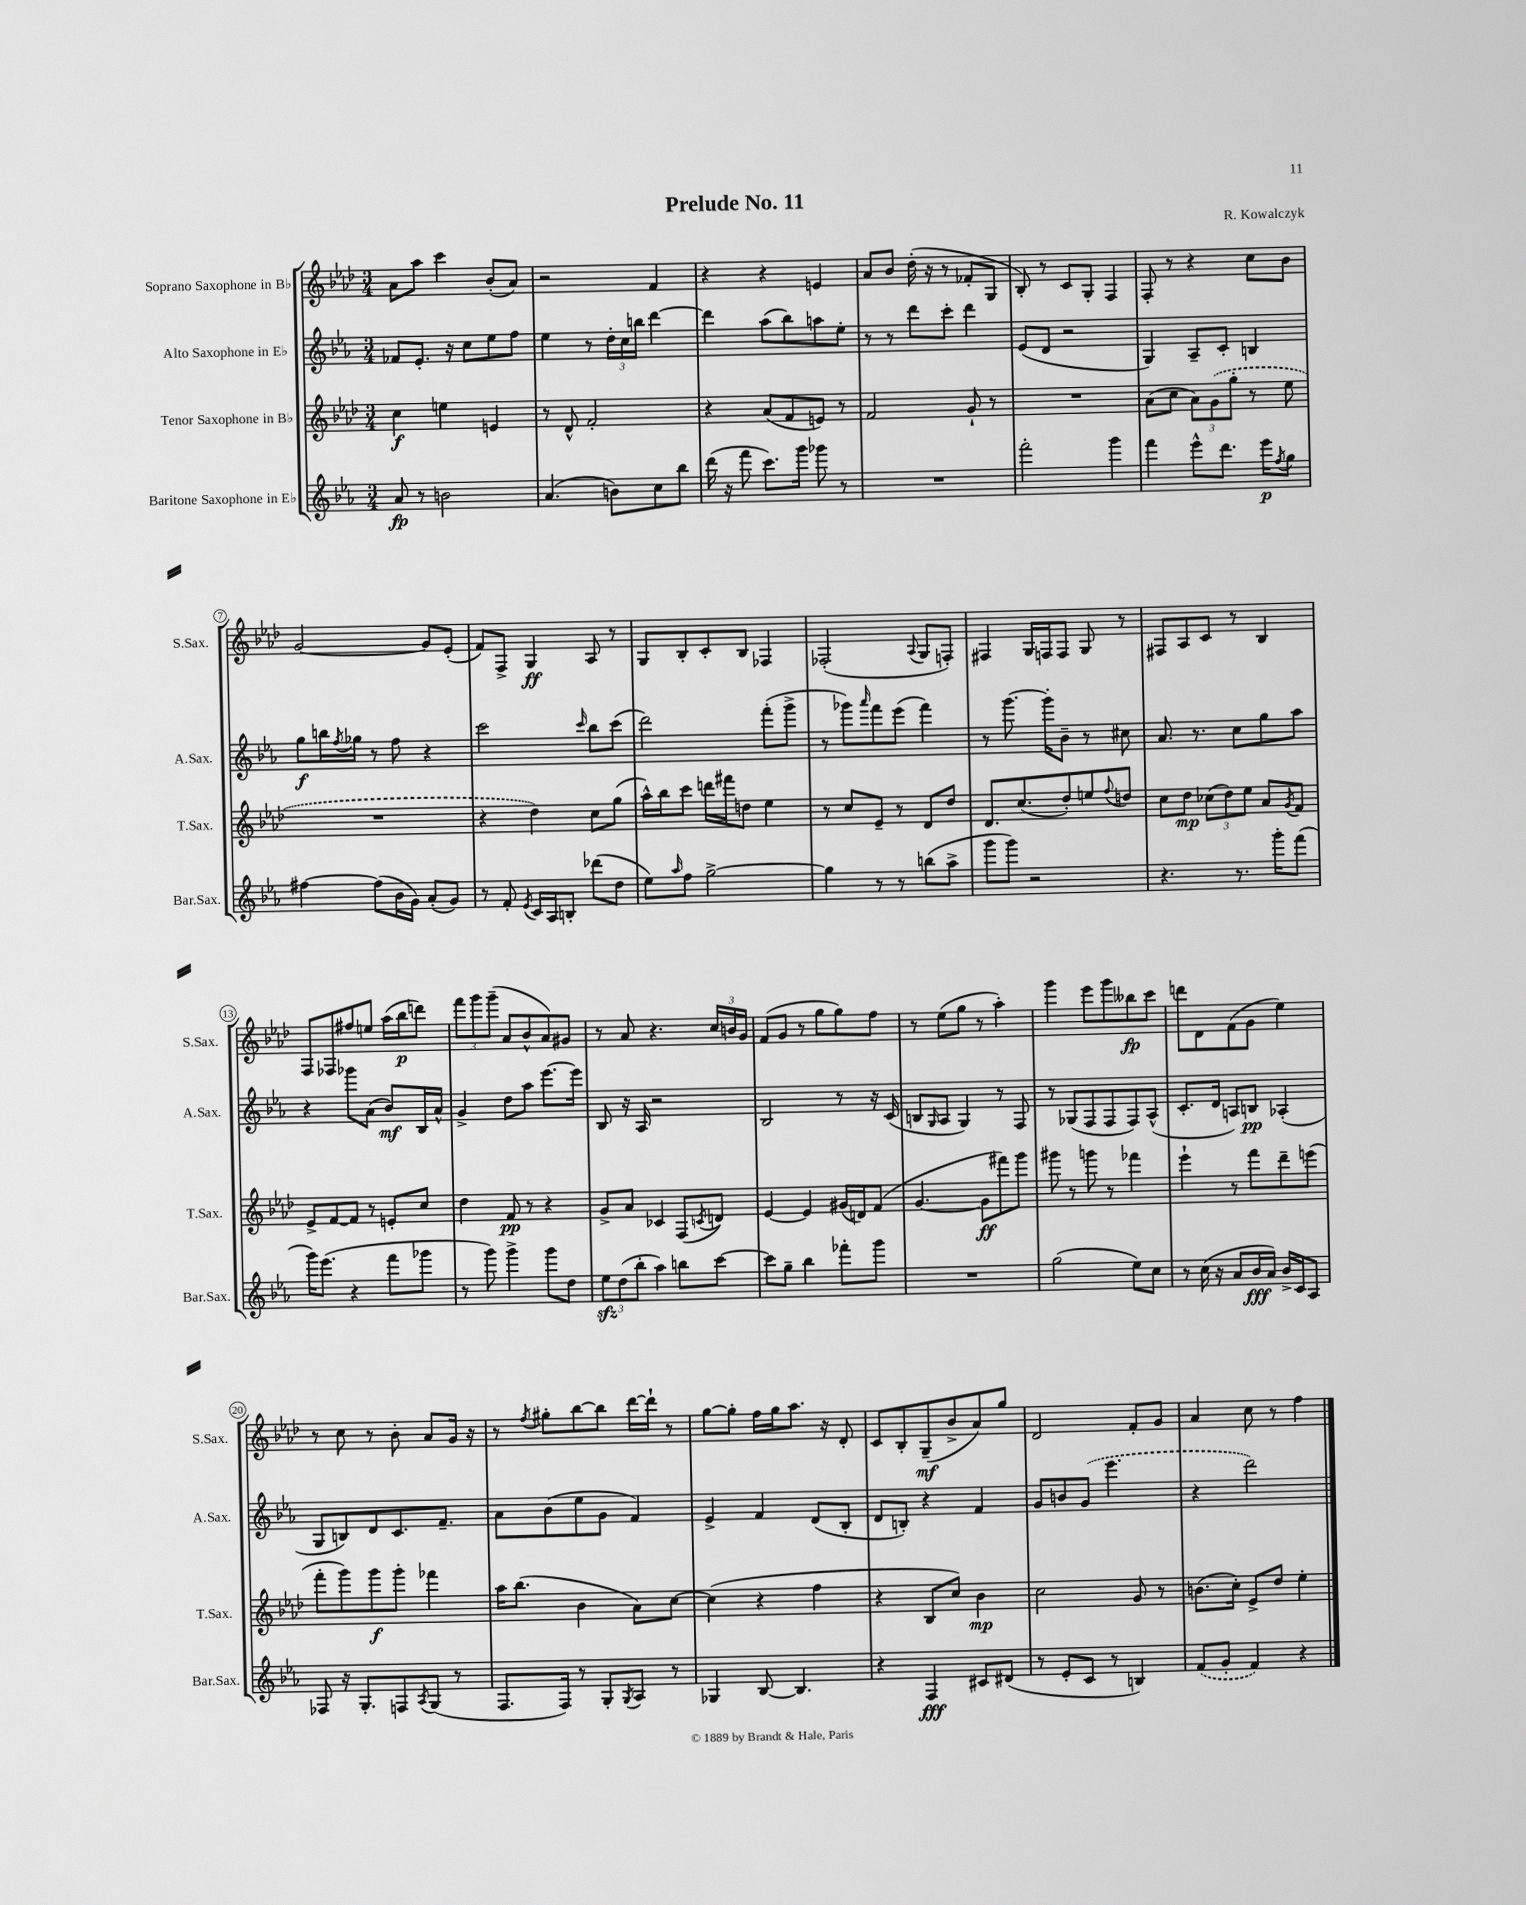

**kern	**kern	**kern	**kern
*staff4	*staff3	*staff2	*staff1
*clefG2	*clefG2	*clefG2	*clefG2
*k[b-e-a-]	*k[b-e-a-d-]	*k[b-e-a-]	*k[b-e-a-d-]
*M3/4	*M3/4	*M3/4	*M3/4
8a-/	4cc\	8f-/L	8a-\L
8r	.	8.e-'/J	8aa-\J
2b\	4ee\	.	4ccc\
.	.	16r	.
.	.	8cc\L	.
.	4e/	8ee-\	(8b-'/L
.	.	8ff\J	8a-/J)
=	=	=	=
(4.a-/	8r	4ee-\	2r
.	8d-^^/	.	.
.	2f'/	8r	.
8b\L)	.	24dd'\LL	.
.	.	24cc\	.
.	.	24bb\JJ	.
8cc\	.	[4ddd\	4f/
8bb-\J	.	.	.
=	=	=	=
(16ddd\	4r	4ddd\]	4r
16r	.	.	.
8fff\	.	.	.
8.ccc\L)	(8a-/L	(8aa-\L	4r
.	8f/	8bb-\)	.
16ggg\Jk	.	.	.
8ggg-\	8e/J)	8aa\	4e/
8r	8r	8ee-'\J	.
=	=	=	=
2.r	2f/	8r	8a-/L
.	.	8r	8b-/J
.	.	8ddd\L	(16dd-'\
.	.	.	16r
.	.	8ccc'\J	8r
.	8g`/	4ddd\	8f-'/L
.	8r	.	8G/J
=	=	=	=
2fff'\	2.r	(8e-/L	8B-'/)
.	.	8d/J	8r
.	.	2r	8c/L
.	.	.	8G'/J
4ggg\	.	.	4F/
=	=	=	=
4fff\	(8a-\L	4G/)	8F'/
.	8cc\J	.	8r
8eee-^^\L	12a-\L)	8A-~/L	4r
.	(12g\	.	.
8.ddd\J	.	8c'/J	.
.	12gg'\J	.	.
.	8r	4B/	8cc\L
16eee-\LK	.	.	.
8qff/	.	.	.
8gg\J	8ee-\	.	8b-\J
=	=	=	=
[4ff#\	2.r	8gg\L	[2g/
.	.	16bb\L	.
.	.	8qff/	.
.	.	16gg-\JJ	.
(8ff#\]L	.	8r	.
16b-\L	.	8ff\	.
16g\JJ)	.	.	.
(8a-'/L	.	4r	8g/]L
8g/J)	.	.	(8e-'/J
=	=	=	=
8r	4r	2ccc\	8f/L)
8f'/	.	.	8F^/J
8qe-/	.	.	.
16c/LL	4dd-\)	.	4G/
16A-/J	.	.	.
8B'/J	.	.	.
.	.	16qqccc/	.
(8ddd-\L	8cc\L	8bb-\L	8A-/
8dd\J	(8gg\J	(8ccc\J	8r
=	=	=	=
8ee-\L)	16aa-^^\LL)	2ddd\)	8G/L
.	16bb-\J	.	.
16qqaa-/	.	.	.
8ff\J	8ccc\J	.	8B-'/
[2gg^\	16ddd\LL	.	8c'/
.	16fff#\J	.	.
.	8dd\J	.	8B-/J
.	4ee-\	(8fff'\L	4F-/
.	.	8ggg^\J	.
=	=	=	=
4gg\]	8r	8r	(2F-'/
.	8cc/L	8ggg-\L)	.
.	.	16qqaaa-/	.
8r	8e-~/J	8fff\	.
8r	8r	(8eee-\J	.
.	.	.	8qqA-/
(8bb\L	8d-/L	4fff\)	8G/L
8aa-^\J	8dd-/J	.	8F'/J)
=	=	=	=
8ggg\L	8.d-/L	8r	4F#/
8ggg\J)	.	[8.ggg\	.
.	(8.cc/	.	.
2r	.	.	16G/LL
.	.	16ggg'\]LK	16F/J
.	8dd-'/)	8b-~\J	8F/J
.	8ee/	8r	8G/
.	8qqff/	.	.
.	8dd/J	8cc#\	8r
=	=	=	=
4.r	8cc\L	8.a-/	8F#/L
.	8dd-\J	.	8A-/
.	.	8.r	.
.	(12cc-\L	.	8c/J
.	12dd-\)	.	.
8.r	.	8cc\L	8r
.	12ee-\J	.	.
.	8a-/L	8gg\	4B-/
16ggg'\LK	.	.	.
.	8qg/	.	.
(8fff\J	8f/J	8aa-\J	.
=	=	=	=
16ggg\LK)	8e-^/L	4r	8F/L
(8.eee-\J	.	.	.
.	[8f/	.	8F-/
4r	8f/]J	8ggg-\L	8ff#/
.	8r	(8a-\J	8ee/J
8fff\L	8e'/L	8b-/L)	(16aa-\LL
.	.	.	16bb-\J
8ggg-\J	8cc/J	16B-/L	8ddd\J)
.	.	16a-^^/JJ	.
=	=	=	=
8r	4dd-\	4g^/	12fff\L
.	.	.	12ggg\
8ggg\)	.	.	.
.	.	.	(12ggg~\J
4ggg^\	8f/	8dd\L	8a-/L
.	8r	8aa-\J	8b-^^/
8ggg\L	4r	[8.eee-\L	8a-/)
8dd\J	.	.	8g#/J
.	.	16eee-\]Jk	.
=	=	=	=
12ee-\L	8g^/L	8B-/	8r
(12dd\	.	.	.
.	8a-/J	16r	8a-/
12bb-'\J	.	.	.
.	.	16A-/	.
4aa-\)	4c-/	2r	4.r
8bb\L	(8F/L	.	.
.	8qc/	.	.
[8ccc\J	8d/J)	.	24cc/LL
.	.	.	24b/
.	.	.	24g/JJ
=	=	=	=
8ccc\]L	[4e-/	2B-/	(8f/L
8gg~\J	.	.	8g/J
4bb-\	4e-/]	.	8r
.	.	.	8gg\L
8fff-'\L	(16g#/LL	8r	8gg\)
.	16d/J)	.	.
8ggg\J	(8f/J	16r	8ff\J
.	.	(16c/	.
=	=	=	=
2.r	[4.g/	8B/L	8r
.	.	16qqG/	.
.	.	8A-/J	(8ee-\L
.	.	4G/)	8gg\J
.	8g\]L	.	8r
.	8fff#\)	8r	4aa-'\)
.	8ggg\J	8F/	.
=	=	=	=
(2gg\	8ggg#\	8r	4ggg\
.	8r	(8G-/L	.
.	8ggg\	8F/	8eee-\L
.	8r	8F/	8ggg\
8ee-\L)	4fff-\	8F/)	8bb--\
8cc\J	.	(8A-^^/J	8ccc\J
=	=	=	=
8r	4eee-`\	8.c'/L	8ddd\L
(16cc\	.	.	8d-\
16r	.	16d/Jk	.
8a-/L	8r	8A/L)	(8f\
16b-/L	8fff\L	8B/J	8g\J
16a-/JJ)	.	.	.
16b-^/LL	8ddd-~\	(4A-'/	4ee-\)
16c/J	.	.	.
8A-/J	(8eee\J	.	.
=	=	=	=
8F-/	8fff'\L	8G/L	8r
16r	8ggg\)	8B/)	8cc\
8.G'/L	.	.	.
.	8ggg\	8d/	8r
8F/	8ggg'\J	8.c/	8b-'\
8qA-/	.	.	.
(8G/J	4fff-\	.	8a-/L
.	.	8.f~/J	.
8r	.	.	16g/Jk
.	.	.	16r
=	=	=	=
8.F/L	16aa-\LK	8a-\L	8r
.	(8.bb-\J	.	.
.	.	.	8qff/
.	.	(8b-\	8gg#'\L
16F/Jk)	.	.	.
8r	4b-\	8ee-\	[8bb-\
8G'/L	.	8g\J	8bb-\]J
8qG/	.	.	.
8A-/J	8a-\L)	4f/)	[16ddd-\LL
.	.	.	16ddd-`\]JJ
8r	[8cc\J	.	8r
=	=	=	=
4G-/	(4cc\]	4e-^/	[8gg\L
.	.	.	8gg'\]J
[8B-/	4r	4f/	16ff\LL
.	.	.	16gg\J
4.B-/]	.	.	8.aa-\J
.	4ff\	(8d/L	.
.	.	.	16r
.	.	8B-'/J	8d-'/
=	=	=	=
4r	4r	8d/L	8c/L
.	.	8B'/J)	8B-'/
4F/	8B-/L	4r	(8G~/
.	8cc/J)	.	8b-^/
8c#/L	4b-\	4f/	8a-/)
(8d#/J	.	.	8gg/J
=	=	=	=
8r	2cc\	8g/L	2d-/
8e-'/L	.	8b/	.
8c/J	.	(8g/J	.
8r	.	4.eee-\	.
4B/)	8g/	.	8f'/L
.	8r	.	8g/J
=	=	=	=
(8f/L	(8.b\L	4r	4a-/
8g'/J	.	.	.
.	16cc'\Jk)	.	.
4f/)	8e-^/L	2ddd\)	8cc\
.	8dd-/J	.	8r
4r	4ee-'\	.	4ff\
==	==	==	==
*-	*-	*-	*-
